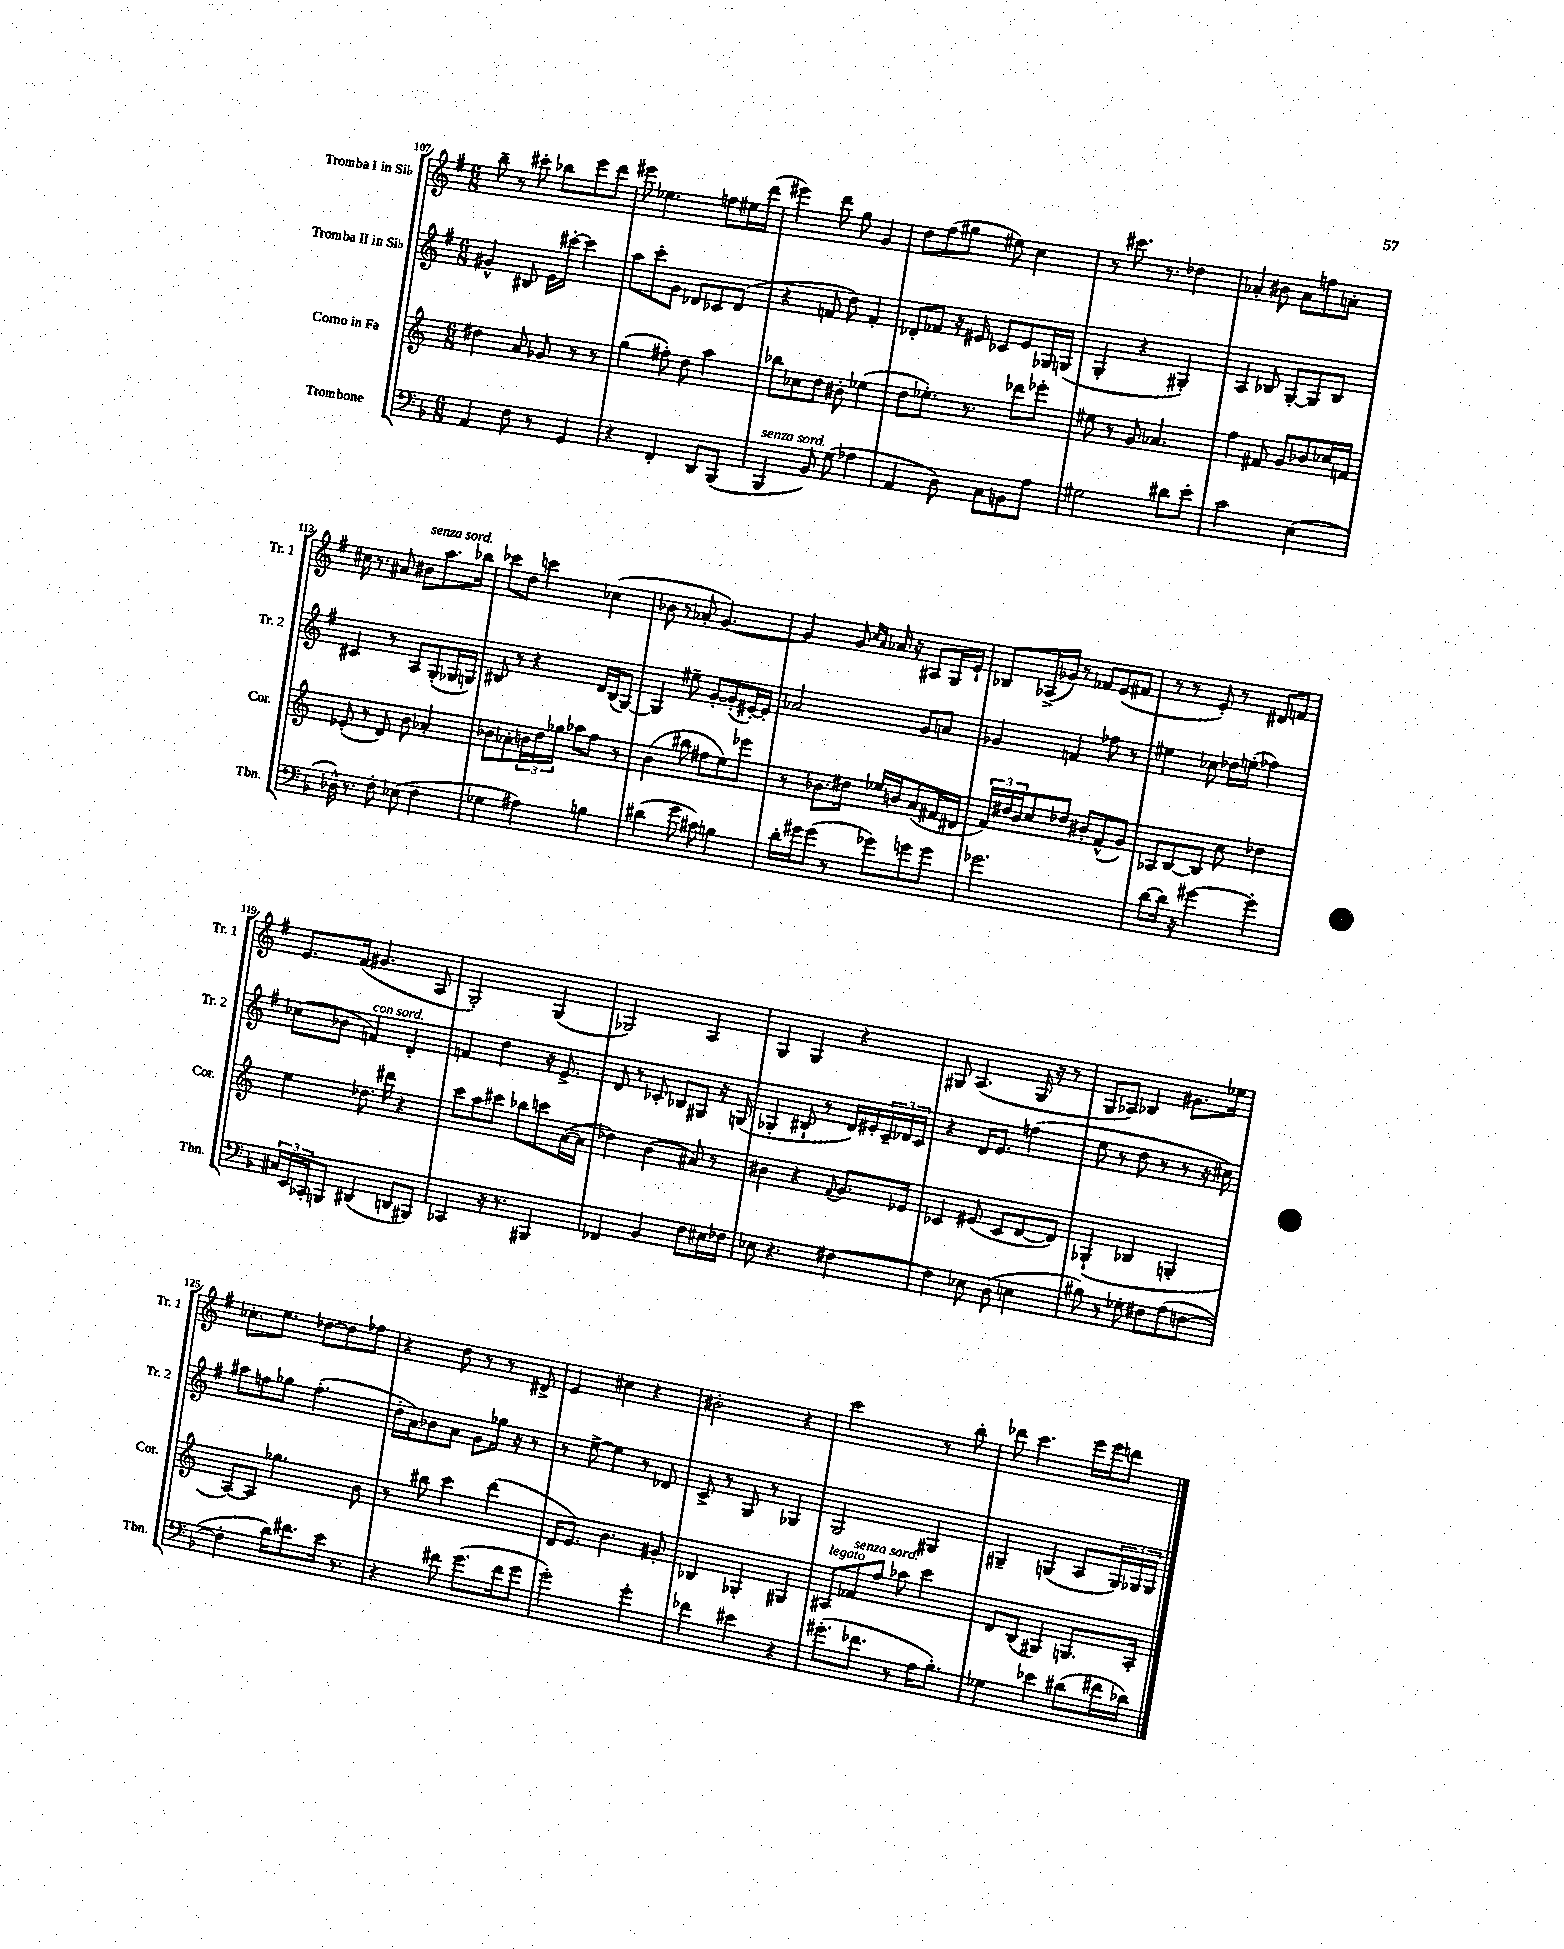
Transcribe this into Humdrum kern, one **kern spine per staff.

**kern	**kern	**kern	**kern
*part4	*part3	*part2	*part1
*staff4	*staff3	*staff2	*staff1
*I"Trombone	*I"Corno in Fa	*I"Tromba II in Si♭	*I"Tromba I in Si♭
*I'Tbn.	*I'Cor.	*I'Tr. 2	*I'Tr. 1
*clefF4	*clefG2	*clefG2	*clefG2
*k[b-]	*k[]	*k[f#]	*k[f#]
*M6/8	*M6/8	*M6/8	*M6/8
=107	=107	=107	=107
4AA/	4dd#X\	4g#X^^/	8bb~\
.	.	.	8r
8F\	8a/	8B#X/	8ccc#X'\
8r	8g-X/	16e\LL	8bb-X\L
.	.	[16ccc#X'\JJ	.
4GG/	8r	4ccc#\]	8eee\
.	8r	.	8ddd\J
=108	=108	=108	=108
4r	(4gg\	8aa\L	8eee#X\
.	.	8ccc'\	4.ee-X\
4FF'/	8ff#X'\)	8g\J	.
.	8dd\	8d-X/L	.
8DD/L	4aa\	8c-X/	8ffn\L
(8BBB-/J	.	(8d-/J	16ee#X\L
.	.	.	(16ddd\JJ
=109	=109	=109	=109
!LO:TX:a:i:t=senza sord.	!	!	!
4BBB-/	8bb-X\L	4r	4eee#X\)
.	8cc-X\	.	.
8BB-/)	8dd\J	8fn/	8ddd\
(8G\	8b#X'\	8dd\)	8gg\
4A-X\	(4ee-X\	4f'/	4g/
=110	=110	=110	=110
4AA/	8dd\L	8d-X'/L	8dd\L
.	8.ee-X'\J)	8f-X/J	(8ff#\
8D\)	.	16r	8gg#X\J
.	8.r	16e#X/	.
8C\L	.	8c-X/L	8ee#X\)
8BBn\	8ddd-X\L	8e#/	4cc\
8A\J	8eee-X'\J	16G-X/L	.
.	.	(16Gn/JJ	.
=111	=111	=111	=111
2G#X\	8ee#X\	4G'/	8r
.	8r	.	8.ccc#X\
.	8g/	4r	.
.	.	.	8.r
.	4.a-X/	.	.
8d#X\L	.	4G#X'/)	4dd-X\
8e'\J	.	.	.
=112	=112	=112	=112
2c\	4ff\	4A/	4a-X'/
.	8f#X/	8B-X/	8b#X\
.	8g/L	[8G'/L	8a-\L
(4E\	8b-X/	8G/]	8ffn\
.	16cc-X/L	8B-/J	8an'\J
.	16fn/JJ	.	.
!!LO:LB:g=z
=113	=113	=113	=113
16D-X^^\)	(8e-X'/	4c#X/	16cc#X\
8.r	.	.	8.r
.	8r	.	.
8F'\	8d/)	8r	8a#X/
!	!	!	!LO:TX:a:i:t=senza sord.
(8E-X\	8b\	8A/L	8b#X\L
4F\	4a-X'/	(8G'/	8.aa\
.	.	16G-X/L	.
.	.	16Gn/JJ)	16bb-X\Jk
=114	=114	=114	=114
4G-X\	8b-X\L	8B#X/	8ccc-X\L
.	8a-X'\	8r	8dd\J
4A#X\)	24bn\L	4r	4cccn\
.	24dd\	.	.
.	24gg-X\JJ	.	.
.	8aa-X\L	.	.
4Bn\	8ff\J	16d/LL	(4cc-X\
.	.	(16B#/J	.
.	8r	[8G/J)	.
=115	=115	=115	=115
(4d#X\	(4b\	4G/]	8b-X\
.	.	.	8r
8g\	8bb#X\	8ee#X~\	8a-X'/
8c#X\)	8ff#X\L	[8g'/L	[4.g/)
4Bn\	8ee\)	(8g'/]	.
.	8eee-X\J	[16e#X'/L)	.
.	.	16e#'/JJ]	.
=116	=116	=116	=116
16d'\LL	8r	2a-X/	4g/]
16g#X\J	.	.	.
(8g#\J	8.b-X\L	.	.
8r	.	.	8g/
.	16dd#X\Jk	.	.
.	.	.	16qqcc/LL
.	.	.	16qqa/JJ
8g-X\L)	16ee-X/LL	.	16a-X/
.	16bn/J	.	16r
8gn\	(8a/	8g/L	8A#X/L
8g\J	16f#X/L	8an/J	16G/L
.	16d#X/JJ	.	16e`/JJ
=117	=117	=117	=117
2.g-X\	24f/LL)	4g-X/	8B-X/L
.	24dd#X/	.	.
.	24b/J	.	.
.	8cc/	.	(16A-X^/L
.	.	.	16g-X/JJ)
.	8dd-X/J	4fn/	8r
.	8b#X'/L	.	8f-X/L
.	(8f^^/	8ff-X\	(8e/
.	8g/J)	8r	8f#X/J
=118	=118	=118	=118
[8d\L	8A-X/L	4ee#X\	8r
16d\Jk]	[8B/	.	8r
16r	.	.	.
[4g#X\	8B/J]	8cc-X\	8e'/)
.	8cc\	16dd-X\LL	8r
.	.	(16een'\JJ	.
4g#'\]	4dd-X\	4ff-X\)	8d#X/L
.	.	.	8fn/J
!!LO:LB:g=z
=119	=119	=119	=119
24C#X/LL	4ee\	(8cc-X\L	8.e/L
24EE/	.	.	.
24CC-X'/J	.	.	.
8BBBn/J	.	8b-X\J	.
.	.	.	(16f#/Jk
!	!	!LO:TX:a:i:t=con sord.	!
(4DD#X/	8.dd-X\	4fn/)	4.g#X/
.	16ddd#X\	.	.
8DDn/L	4r	4d'/	.
8BBB#X/J)	.	.	8A/
=120	=120	=120	=120
4CC-X/	8ccc\L	4fn/	2G'/)
.	8aa\	.	.
16r	8ccc#X\J	4dd\	.
8.r	.	.	.
.	8bb-X\L	.	.
4BBB#X/	8cccn\	16r	(4G/
.	.	8.e^/	.
.	([16a\L	.	.
.	16a\JJ]	.	.
=121	=121	=121	=121
4FF-X/	4dd-X\)	8d/	2G-X/)
.	.	8r	.
4BB-/	(4b\	8c-X'/	.
.	.	8B-X/L	.
8F\L	8a#X/)	8G#X/J	4A/
16E#X\L	8r	16r	.
16F-X\JJ	.	(16Gn/	.
=122	=122	=122	=122
8E-X\	4b#X\	4G-X'/	4G/
4.r	.	.	.
.	4r	8B#X`/	4G/
.	.	8r	.
.	8qqf/	.	.
[4F#X\	8.g/L	16d/LL)	4r
.	.	16e#X'/	.
.	.	24c~/	.
.	.	24d-X/	.
.	16e-X/Jk	.	.
.	.	24c/JJ	.
=123	=123	=123	=123
4F#\]	4c-X/	4r	8G#X/
.	.	.	(4.A/
8E-X\	(8e#X/	16d/KL	.
.	.	8.e/J	.
(8D\	8c-/L	.	.
4En\	[8d/	(4ffn\	16G#/
.	.	.	16r
.	8d/J])	.	8r
=124	=124	=124	=124
8B#X\)	(4G-X`/	8ee\	8G/L
8r	.	8r	8A-X/J)
8G-X'\	4B-X/	8dd\	4B-X/
8F#X\L	.	8r	.
(8A\	4Gn'/	8r	8.g#X\L
[8Fn\J	.	16r	.
.	.	16cc#X\)	16ee-X\Jk
!!LO:LB:g=z
=125	=125	=125	=125
4F'\]	[8A/L)	8aa#X\L	8.cc-X'\L
.	8A/J]	8ffn\	.
.	.	.	8.ee\J
16d\KL)	4.gg-X\	8gg-X\J	.
8.f#X\	.	.	.
.	.	(4.ff'\	[8dd-X\L
16e\Jk	.	.	8dd-\]
8.r	.	.	.
.	8b\	.	8ff-X\J
=126	=126	=126	=126
4r	8r	16dd'\LL	4r
.	.	16a\J)	.
.	8bb#X\	8b-X\	.
8f#X\	4ccc\	8a\J	8dd\
(8.g\L	.	8g\L	8r
.	(4ddd\	16gg-X\Jk	8r
16f#\k	.	16r	.
8g\J	.	8r	8d#X^/
=127	=127	=127	=127
2g'\)	16d/KL	8r	4e/
.	8.e/J)	.	.
.	.	[8ee^\	.
.	4.b\	4ee\]	4cc#X\
4g'\	.	8r	4r
.	8g#X'/	8d-X/	.
=128	=128	=128	=128
4f-X\	4B-X/	8c^/	2b#X'\
.	.	8r	.
4e#X\	4G-X'/	8G/	.
.	.	8r	.
4r	4G#X/	4G-X/	4r
=129	=129	=129	=129
!	!LO:TX:a:i:t=legato	!	!
(8.g#X'\L	8A#X/L	2G/	2ccc\
!	!LO:TX:a:i:t=senza sord.	!	!
.	8f-X/	.	.
8.f-X\J	.	.	.
.	8ff/J	.	.
8r	8aa-X\	.	.
16A\KL	4ccc\	4G#X/	8r
8.B-'\J)	.	.	.
.	.	.	8bb'\
=130	=130	=130	=130
4G-X\	8d/L	4G#X~/	8ddd-X\
.	(8B/J	.	4.ccc\
4e-X\	4G#X/)	(4Gn/	.
(8d#X\L	8.Gn/L	8A/L	16eee\LL
.	.	.	16eee\J
16f#X\L	.	24G/L)	8dddn\J
.	.	24G-X/	.
16d-X\JJ)	16A'/Jk	.	.
.	.	24G-/JJ	.
==	==	==	==
*-	*-	*-	*-
